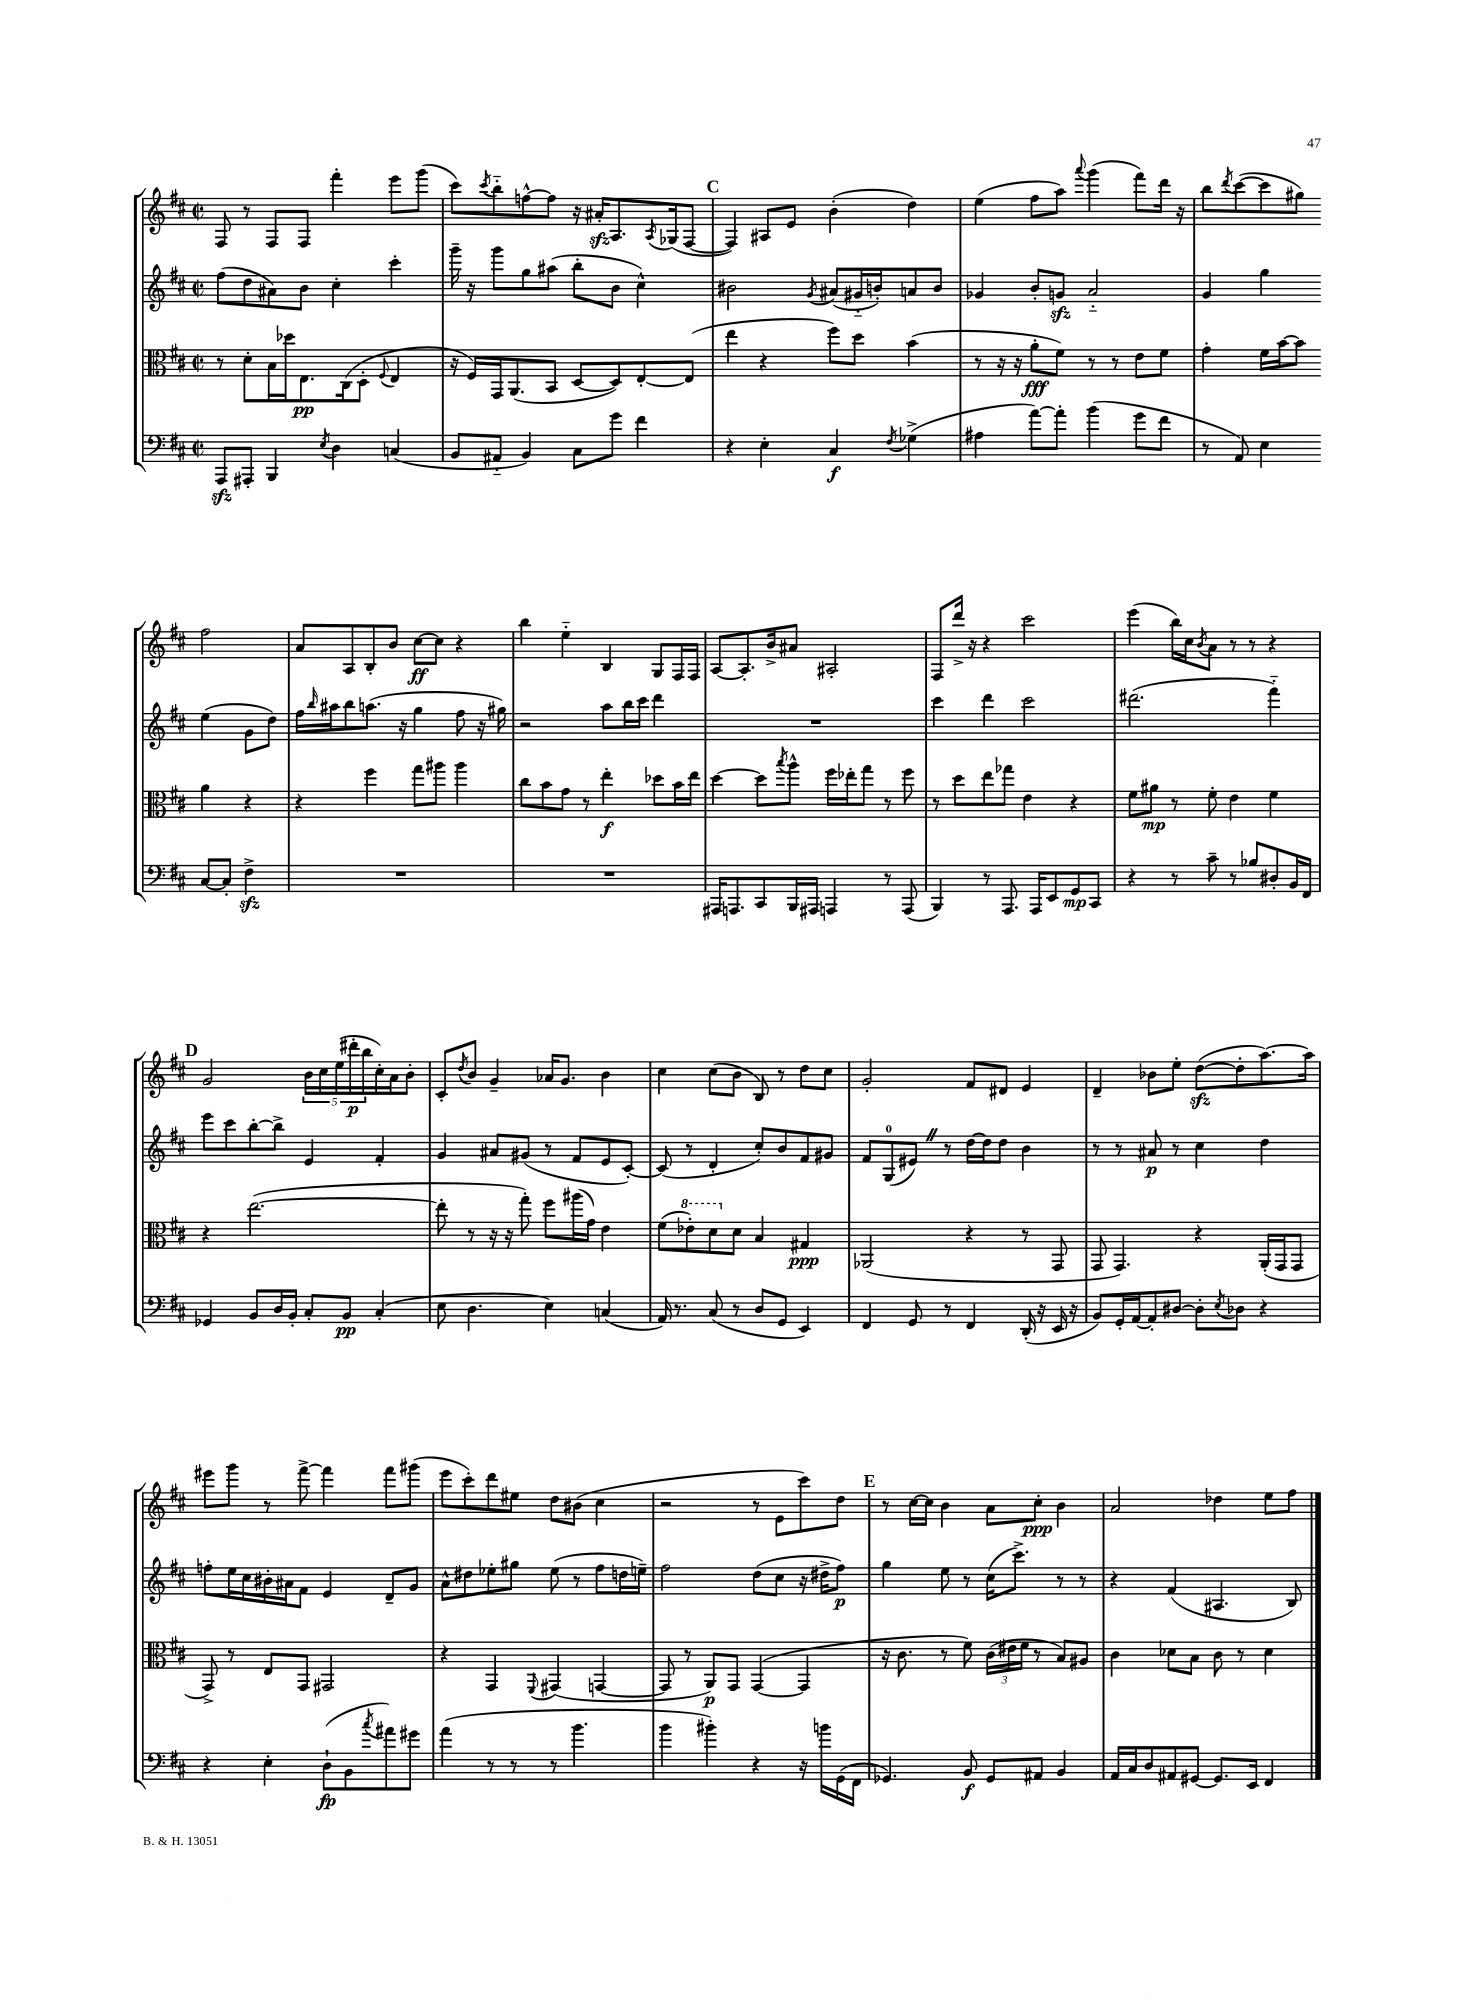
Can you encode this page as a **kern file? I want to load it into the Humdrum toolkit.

**kern	**dynam	**kern	**dynam	**kern	**dynam	**kern	**dynam
*part4	*part4	*part3	*part3	*part2	*part2	*part1	*part1
*staff4	*staff4	*staff3	*staff3	*staff2	*staff2	*staff1	*staff1
*clefF4	*	*clefC3	*	*clefG2	*	*clefG2	*
*k[f#c#]	*	*k[f#c#]	*	*k[f#c#]	*	*k[f#c#]	*
*M2/2	*	*M2/2	*	*M2/2	*	*M2/2	*
*met(c|)	*	*met(c|)	*	*met(c|)	*	*met(c|)	*
=97	=97	=97	=97	=97	=97	=97	=97
8AAAzz/L	.	8r	.	(8ff#\L	.	8F#/	.
8AAA#X'/J	.	8d'\L	.	8dd\	.	8r	.
4BBB/	.	16B\L	.	8a#X\)	.	8F#/L	.
.	.	16dd-X\J	.	.	.	.	.
.	.	8.E\	pp	8b\J	.	8F#/J	.
8qE/	.	.	.	.	.	.	.
4D\	.	.	.	4cc#'\	.	4fff#'\	.
.	.	(16C#\k	.	.	.	.	.
.	.	8D'\J	.	.	.	.	.
.	.	8qqF#/	.	.	.	.	.
(4Cn/	.	4E/	.	4ccc#'\	.	8eee\L	.
.	.	.	.	.	.	(8ggg\J	.
=98	=98	=98	=98	=98	=98	=98	=98
8BB/L	.	16r	.	16ggg~\	.	8ccc#\L)	.
.	.	16F#/LL)	.	16r	.	.	.
.	.	.	.	.	.	8qccc#/	.
8AA#X/J	.	16GG/J	.	8ggg\L	.	8bb\	.
.	.	(8.AA/	.	.	.	.	.
4BB/)	.	.	.	8gg\	.	[8ffn^^\	.
.	.	8BB/J	.	(8aa#X\J	.	8ff\J]	.
8C#\L	.	[8D/L	.	8bb'\L	.	16r	.
.	.	.	.	.	.	16a#Xzz'/KL	.
8g\J	.	8D/])	.	8b\J	.	8.A/	.
4f#\	.	[8E'/	.	4cc#^^\)	.	.	.
.	.	.	.	.	.	8qA/	.
.	.	.	.	.	.	(16G-X/k	.
.	.	(8E/J]	.	.	.	[8F#/J	.
!!LO:REH:place=s1:t=C
=99	=99	=99	=99	=99	=99	=99	=99
4r	.	4ee\	.	2b#X\	.	4F#/])	.
4E'\	.	4r	.	.	.	8A#X/L	.
.	.	.	.	.	.	8e/J	.
.	.	.	.	8qg/	.	.	.
4C#/	f	8ff#\L)	.	(8a#X/L	.	(4b'\	.
.	.	8dd\J	.	16g#X/L	.	.	.
.	.	.	.	16bn'/J)	.	.	.
8qF#/	.	.	.	.	.	.	.
(4G-X^\	.	(4b\	.	8an/	.	4dd\)	.
.	.	.	.	8b/J	.	.	.
=100	=100	=100	=100	=100	=100	=100	=100
4A#X\	.	8r	.	4g-X/	.	(4ee\	.
.	.	16r	.	.	.	.	.
.	.	16r	.	.	.	.	.
[8a\L)	.	8a'\L	fff	8b'/L	.	8ff#\L	.
8a'\J]	.	8f#\J)	.	8gnzz/J	.	8aa\J)	.
.	.	.	.	.	.	8qqaaa/	.
(4b\	.	8r	.	2a/	.	(4ggg\	.
.	.	8r	.	.	.	.	.
8g\L	.	8e\L	.	.	.	8fff#\L)	.
8f#\J	.	8f#\J	.	.	.	16ddd\Jk	.
.	.	.	.	.	.	16r	.
=101	=101	=101	=101	=101	=101	=101	=101
8r	.	4g'\	.	4g/	.	8bb\L	.
.	.	.	.	.	.	8qddd/	.
8AA/)	.	.	.	.	.	([8ccc#\	.
4E\	.	16f#\LL	.	4gg\	.	8ccc#\]	.
.	.	[16b\J	.	.	.	.	.
.	.	8b\J]	.	.	.	8gg#X\J)	.
[8C#/L	.	4a\	.	(4ee\	.	2ff#\	.
8C#'/J]	.	.	.	.	.	.	.
4F#zz^\	.	4r	.	8g\L	.	.	.
.	.	.	.	8dd\J)	.	.	.
!!LO:LB:g=z
=102	=102	=102	=102	=102	=102	=102	=102
1r	.	4r	.	16ff#\LL	.	8a/L	.
.	.	.	.	16qqbb/	.	.	.
.	.	.	.	16aa#X\J	.	.	.
.	.	.	.	8bb\	.	8A/	.
.	.	4ff#\	.	(8.aan\J	.	8B'/	.
.	.	.	.	.	.	8b/J	.
.	.	.	.	16r	.	.	.
.	.	8gg\L	.	4gg\	.	[8cc#\L	ff
.	.	8aa#X\J	.	.	.	8cc#\J]	.
.	.	4aa#\	.	8ff#\	.	4r	.
.	.	.	.	16r	.	.	.
.	.	.	.	16gg#X\)	.	.	.
=103	=103	=103	=103	=103	=103	=103	=103
1r	.	8cc#\L	.	2r	.	4bb\	.
.	.	8b\	.	.	.	.	.
.	.	8g\J	.	.	.	4ee\	.
.	.	8r	.	.	.	.	.
.	.	4ee'\	f	8aa\L	.	4B/	.
.	.	.	.	16bb\L	.	.	.
.	.	.	.	16ccc#\JJ	.	.	.
.	.	8dd-X\L	.	4ddd\	.	8G/L	.
.	.	16b\L	.	.	.	16F#/L	.
.	.	16ee\JJ	.	.	.	16F#/JJ	.
=104	=104	=104	=104	=104	=104	=104	=104
16AAA#X/KL	.	[4dd\	.	1r	.	[8A/L	.
8.AAAn/	.	.	.	.	.	.	.
.	.	.	.	.	.	8.A'/]	.
8CC#/	.	8dd\L]	.	.	.	.	.
.	.	.	.	.	.	16b^/k	.
.	.	8qbb/	.	.	.	.	.
16BBB/L	.	8aa^^\J	.	.	.	8a#X/J	.
16AAA#X/JJ	.	.	.	.	.	.	.
4AAAn/	.	16ff#\LL	.	.	.	2A#X'/	.
.	.	16ee-X'\J	.	.	.	.	.
.	.	8gg\J	.	.	.	.	.
8r	.	8r	.	.	.	.	.
(8AAA/	.	8ff#\	.	.	.	.	.
=105	=105	=105	=105	=105	=105	=105	=105
4BBB/)	.	8r	.	4ccc#\	.	8F#/L	.
.	.	8dd\L	.	.	.	16ddd^/Jk	.
.	.	.	.	.	.	16r	.
8r	.	8ee\	.	4ddd\	.	4r	.
8.AAA/	.	8gg-X\J	.	.	.	.	.
.	.	4e\	.	2ccc#\	.	2ccc#\	.
16AAA/KL	.	.	.	.	.	.	.
8EE/	.	.	.	.	.	.	.
8GG/	mp	4r	.	.	.	.	.
8CC#/J	.	.	.	.	.	.	.
=106	=106	=106	=106	=106	=106	=106	=106
4r	.	8f#\L	.	(2.ddd#X\	.	(4eee\	.
.	.	8a#X\J	mp	.	.	.	.
8r	.	8r	.	.	.	16bb\LL)	.
.	.	.	.	.	.	16cc#\J	.
.	.	.	.	.	.	8qb/	.
8c#~\	.	8f#'\	.	.	.	8a\J	.
8r	.	4e\	.	.	.	8r	.
8B-X/L	.	.	.	.	.	8r	.
8D#X'/	.	4f#\	.	4fff#\)	.	4r	.
16BB/L	.	.	.	.	.	.	.
16FF#/JJ	.	.	.	.	.	.	.
!!LO:LB:g=z
!!LO:REH:place=s1:t=D
=107	=107	=107	=107	=107	=107	=107	=107
4GG-X/	.	4r	.	8eee\L	.	2g/	.
.	.	.	.	8ccc#\	.	.	.
8BB/L	.	([2.ee\	.	[8bb'\	.	.	.
16D/L	.	.	.	8bb^\J]	.	.	.
16BB'/JJ	.	.	.	.	.	.	.
8C#'/L	.	.	.	4e/	.	20b\LL	.
.	.	.	.	.	.	20cc#\	.
.	.	.	.	.	.	(20ee\	.
8BB/J	pp	.	.	.	.	.	.
.	.	.	.	.	.	20ddd#X'\	p
.	.	.	.	.	.	20bb\	.
(4C#'/	.	.	.	4f#'/	.	16cc#'\)	.
.	.	.	.	.	.	16a\J	.
.	.	.	.	.	.	8b'\J	.
=108	=108	=108	=108	=108	=108	=108	=108
8E\	.	8ee'\]	.	4g/	.	8c#'/L	.
.	.	.	.	.	.	8qdd/	.
4.D\	.	8r	.	.	.	8b/J	.
.	.	16r	.	8a#X/L	.	4g~/	.
.	.	16r	.	.	.	.	.
.	.	8gg'\)	.	(8g#X/J	.	.	.
4E\)	.	8ff#\L	.	8r	.	16a-X/KL	.
.	.	.	.	.	.	8.g/J	.
.	.	(16aa#X\L	.	8f#/L	.	.	.
.	.	16g\JJ)	.	.	.	.	.
(4Cn/	.	4e\	.	8e/	.	4b\	.
.	.	.	.	[8c#'/J)	.	.	.
=109	=109	=109	=109	=109	=109	=109	=109
16AA/)	.	(8f#\L	.	(8c#/]	.	4cc#\	.
8.r	.	.	.	.	.	.	.
*	*	*8va	*	*	*	*	*
.	.	8ee-X'\)	.	8r	.	.	.
(8C#/	.	8dd\	.	4d'/	.	(8cc#\L	.
*	*	*X8va	*	*	*	*	*
8r	.	8d\J	.	.	.	8b\J	.
8D/L	.	4B/	.	8cc#'/L)	.	8B/)	.
8GG/J	.	.	.	8b/	.	8r	.
4EE/)	.	4G#X/	ppp	8f#/	.	8dd\L	.
.	.	.	.	8g#X/J	.	8cc#\J	.
=110	=110	=110	=110	=110	=110	=110	=110
4FF#/	.	(2AA-X/	.	8f#/L	.	2g'/	.
.	.	.	.	(8G/	.	.	.
8GG/	.	.	.	8e#XZ/J)	.	.	.
8r	.	.	.	8r	.	.	.
4FF#/	.	4r	.	[16dd\LL	.	8f#/L	.
.	.	.	.	16dd\J]	.	.	.
.	.	.	.	8dd\J	.	8d#X/J	.
(16DD'/	.	8r	.	4b\	.	4e/	.
16r	.	.	.	.	.	.	.
16EE/	.	8GG/	.	.	.	.	.
16r	.	.	.	.	.	.	.
=111	=111	=111	=111	=111	=111	=111	=111
8BB/L)	.	8GG/	.	8r	.	4d~/	.
16GG'/L	.	4.GG/)	.	8r	.	.	.
[16AA/J	.	.	.	.	.	.	.
8AA'/]	.	.	.	8a#X/	p	8b-X\L	.
[8D#X/J	.	.	.	8r	.	8ee'\J	.
8D#'\L]	.	4r	.	4cc#\	.	([8ddzz\L	.
8qE/	.	.	.	.	.	.	.
8D-X\J	.	.	.	.	.	8dd'\]	.
4r	.	(16AA'/LL	.	4dd\	.	[8.aa\)	.
.	.	16GG/J	.	.	.	.	.
.	.	8GG/J	.	.	.	.	.
.	.	.	.	.	.	16aa\Jk]	.
!!LO:LB:g=z
=112	=112	=112	=112	=112	=112	=112	=112
4r	.	8GG^/)	.	8ffn'\L	.	8eee#X\L	.
.	.	8r	.	16ee\L	.	8ggg\J	.
.	.	.	.	16cc#\	.	.	.
4E'\	.	8E/L	.	16b#X'\	.	8r	.
.	.	.	.	16a#X\J	.	.	.
.	.	8GG/J	.	8f#\J	.	[8fff#^\	.
(8D`\L	fp	2GG#X/	.	4e/	.	4fff#\]	.
8BB\	.	.	.	.	.	.	.
8qcc#/	.	.	.	.	.	.	.
8a#X\)	.	.	.	8d~/L	.	8fff#\L	.
8g#X\J	.	.	.	8g/J	.	(8ggg#X\J	.
=113	=113	=113	=113	=113	=113	=113	=113
(4a\	.	4r	.	8a^^\L	.	8eee\L	.
.	.	.	.	8dd#X\	.	8ccc#'\)	.
8r	.	4GG/	.	8ee-X'\	.	8ddd\	.
8r	.	.	.	8gg#X\J	.	8ee#X\J	.
.	.	8qqFF#/	.	.	.	.	.
8r	.	(4GG#X/	.	(8ee-\	.	8dd\L	.
4.b\	.	.	.	8r	.	(8b#X\J	.
.	.	[4GGn/	.	8ff#\L	.	4cc#\	.
.	.	.	.	16ddn\L	.	.	.
.	.	.	.	16een~\JJ)	.	.	.
=114	=114	=114	=114	=114	=114	=114	=114
4b\	.	8GG/]	.	2ff#\	.	2r	.
.	.	8r	.	.	.	.	.
4b#X'\)	.	8AA/L)	p	.	.	.	.
.	.	8GG/J	.	.	.	.	.
4r	.	([4GG/	.	(8dd\L	.	8r	.
.	.	.	.	8cc#\J	.	8e\L	.
16r	.	4GG/]	.	16r	.	8ccc#\)	.
16bn\LL	.	.	.	16dd#X^\KL	.	.	.
(16GG\	.	.	.	8ff#\J)	p	8dd\J	.
16FF#\JJ	.	.	.	.	.	.	.
!!LO:REH:place=s1:t=E
=115	=115	=115	=115	=115	=115	=115	=115
4.GG-X/)	.	16r	.	4gg\	.	8r	.
.	.	8.c#\	.	.	.	.	.
.	.	.	.	.	.	[16cc#\LL	.
.	.	.	.	.	.	16cc#\JJ]	.
.	.	8r	.	8ee\	.	4b\	.
8BB/	f	8f#\)	.	8r	.	.	.
8GG-/L	.	(24c#\LL	.	(16cc#\KL	.	8a\L	.
.	.	24e#X\	.	.	.	.	.
.	.	.	.	8.ccc#^\J)	.	.	.
.	.	24f#\JJ	.	.	.	.	.
8AA#X/J	.	8r	.	.	.	8cc#'\J	ppp
4BB/	.	8B/L)	.	8r	.	4b\	.
.	.	8A#X/J	.	8r	.	.	.
=116	=116	=116	=116	=116	=116	=116	=116
16AA/LL	.	4c#\	.	4r	.	2a/	.
16C#/J	.	.	.	.	.	.	.
8D/	.	.	.	.	.	.	.
8AA#X/	.	8d-X\L	.	(4f#/	.	.	.
[8GG#X/J	.	8B\J	.	.	.	.	.
8.GG#/L]	.	8c#\	.	4.A#X/	.	4dd-X\	.
.	.	8r	.	.	.	.	.
16EE/Jk	.	.	.	.	.	.	.
4FF#/	.	4d-\	.	.	.	8ee\L	.
.	.	.	.	8B/)	.	8ff#\J	.
==	==	==	==	==	==	==	==
*-	*-	*-	*-	*-	*-	*-	*-
